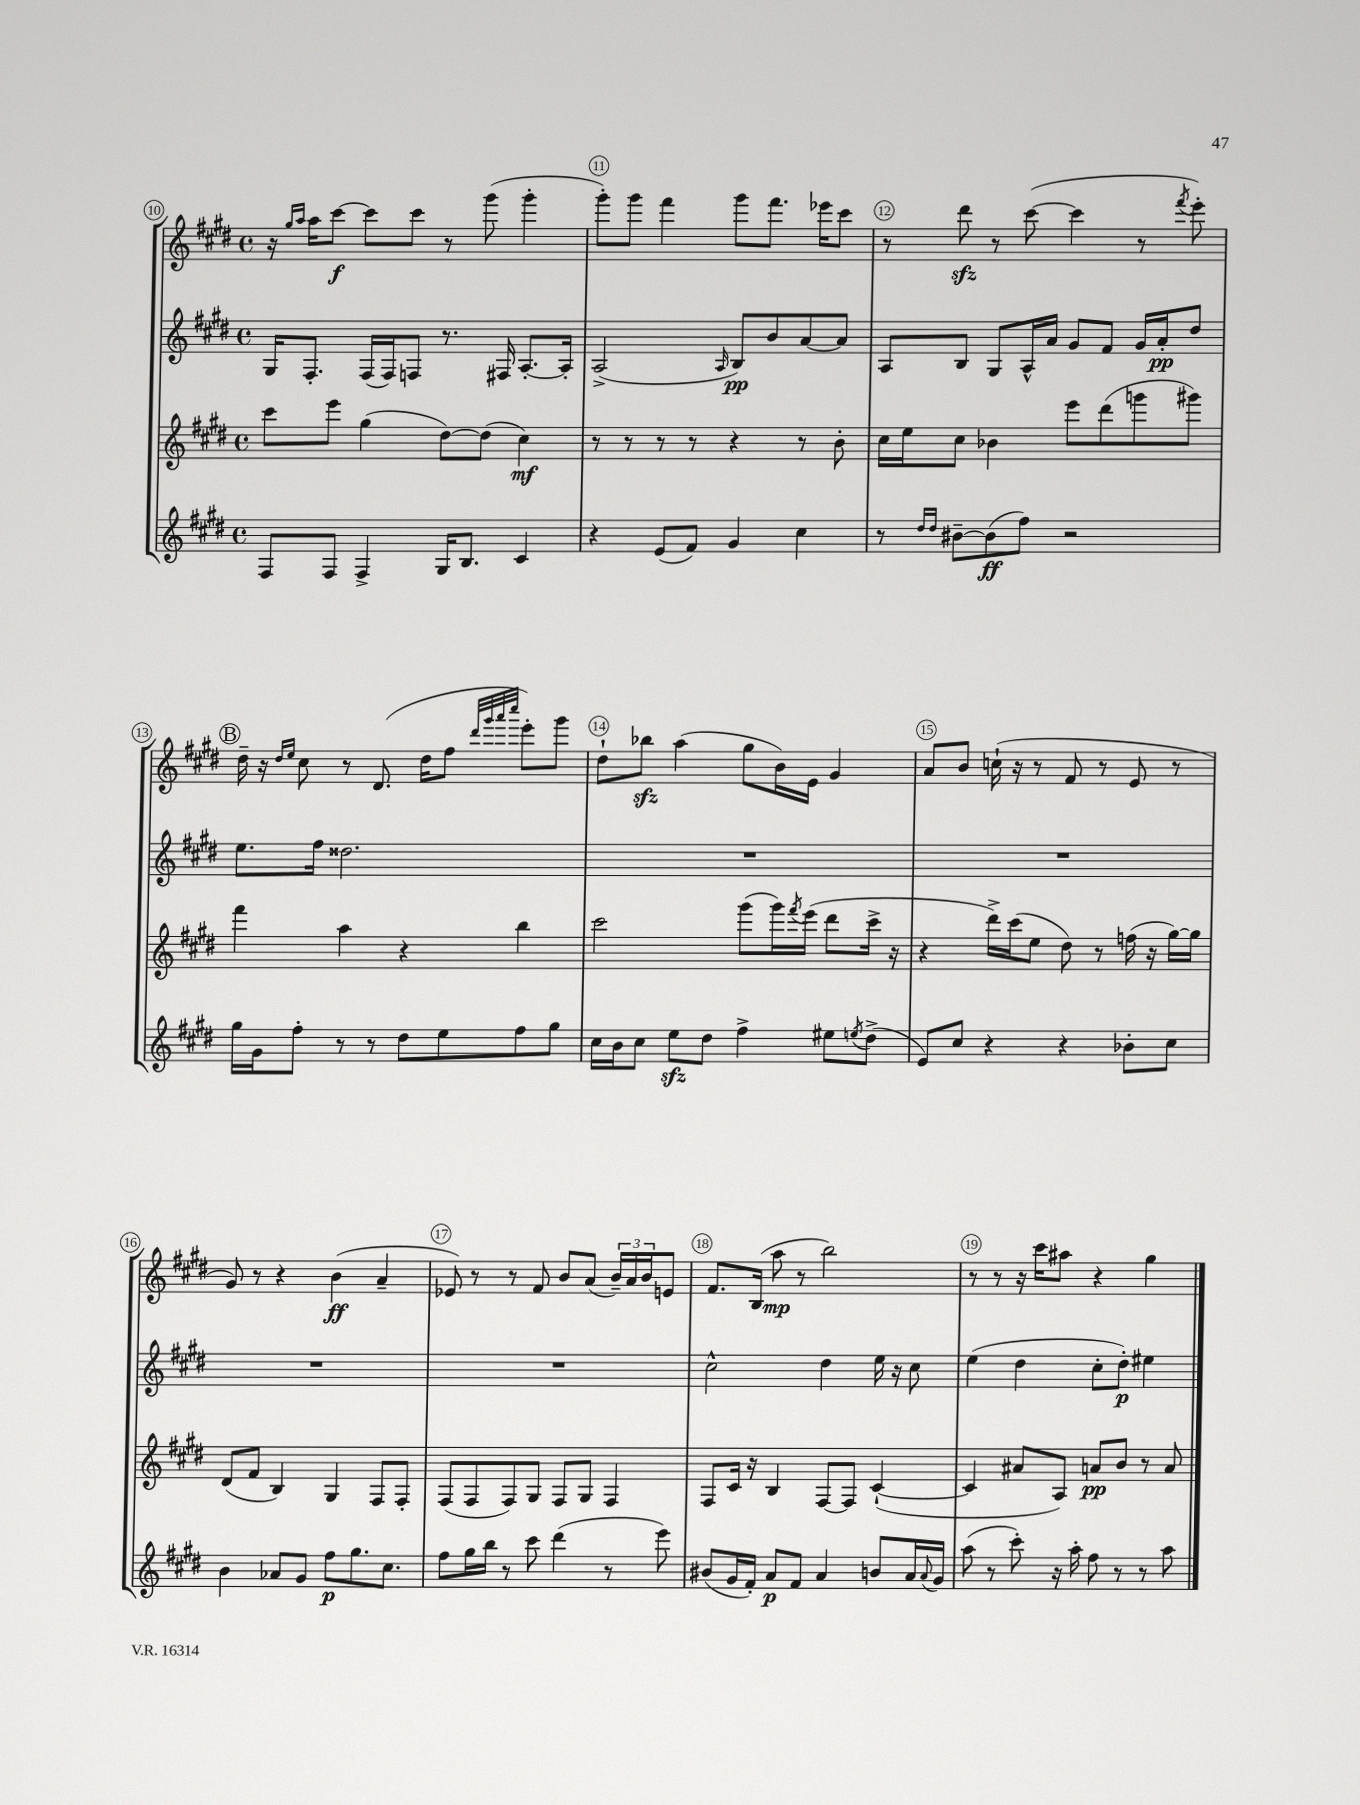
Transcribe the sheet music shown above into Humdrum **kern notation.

**kern	**kern	**kern	**kern
*staff4	*staff3	*staff2	*staff1
*clefG2	*clefG2	*clefG2	*clefG2
*k[f#c#g#d#]	*k[f#c#g#d#]	*k[f#c#g#d#]	*k[f#c#g#d#]
*M4/4	*M4/4	*M4/4	*M4/4
*met(c)	*met(c)	*met(c)	*met(c)
8F#	8ccc#	16G#	16r
.	.	.	16qqgg#
.	.	.	16qqaa
.	.	8.F#'	16aa
8F#	8eee	.	[8ccc#
4F#^	(4gg#	(16F#	8ccc#]
.	.	16F#)	.
.	.	8F	8ccc#
16G#	[8dd#)	8.r	8r
8.B	.	.	.
.	(8dd#]	.	(8ggg#
.	.	16F#	.
4c#	4cc#)	[8.A'	4ggg#'
.	.	16A']	.
=	=	=	=
4r	8r	(2A^	8ggg#')
.	8r	.	8ggg#
(8e	8r	.	4fff#
8f#)	8r	.	.
.	.	16qqA	.
4g#	4r	8B)	8ggg#
.	.	8b	8.fff#
4cc#	8r	[8a	.
.	.	.	16eee-
.	8b'	8a]	8ccc#
=	=	=	=
8r	16cc#	8A	8r
.	16ee	.	.
16qqdd#	.	.	.
16qqdd#	.	.	.
[8b#~	8cc#	8B	8ddd#
(8b#]	4b-	8G#	8r
8ff#)	.	16A^^	([8ccc#
.	.	16a	.
2r	8eee	8g#	4ccc#]
.	(8ddd#	8f#	.
.	8ggg	16g#	8r
.	.	16a'	.
.	.	.	8qfff#
.	8ggg#)	8dd#	8eee')
=	=	=	=
16gg#	4fff#	8.ee	16dd#~
16g#	.	.	16r
.	.	.	16qqdd#
.	.	.	16qqee
8ff#'	.	.	8cc#
.	.	16ff#	.
8r	4aa	2.dd##	8r
8r	.	.	(8.d#
8dd#	4r	.	.
.	.	.	16dd#
8ee	.	.	8ff#
.	.	.	32qqddd#
.	.	.	32qqggg#
.	.	.	32qqaaa
.	.	.	32qqcccc#
8ff#	4bb	.	8eee')
8gg#	.	.	8ggg#
=	=	=	=
16cc#	2ccc#	1r	8dd#`
16b	.	.	.
8cc#	.	.	8bb-
8ee	.	.	(4aa
8dd#	.	.	.
4ff#^	(8ggg#	.	8gg#
.	16ggg#)	.	16b)
.	8qfff#	.	.
.	(16eee	.	16e
8ee#	8ddd#	.	4g#
8qee	.	.	.
(8dd#^	16ccc#^	.	.
.	16r	.	.
=	=	=	=
8e)	4r	1r	8a
8cc#	.	.	8b
4r	16ddd#^)	.	(16cc`
.	(16ccc#	.	16r
.	8ee	.	8r
4r	8dd#)	.	8f#
.	8r	.	8r
8b-'	(16ff	.	8e
.	16r	.	.
8cc#	[16gg#)	.	8r
.	16gg#]	.	.
=	=	=	=
4b	(8d#	1r	8g#)
.	8f#	.	8r
8a-	4B)	.	4r
8g#	.	.	.
8ff#	4G#	.	(4b
8.gg#	.	.	.
.	8F#	.	4a~
8.cc#	.	.	.
.	8F#'	.	.
=	=	=	=
8ff#	(8F#	1r	8e-)
16gg#	8F#	.	8r
16bb	.	.	.
8r	8F#)	.	8r
8ccc#	8G#	.	8f#
(4ddd#	8F#	.	8b
.	8G#	.	(8a
8r	4F#	.	24b~)
.	.	.	24a
.	.	.	24b
8eee)	.	.	8e
=	=	=	=
(8b#	8F#	2cc#^^	8.f#
16g#	16c#	.	.
16f#')	16r	.	(16B
8a	4B	.	8aa
8f#	.	.	8r
4a	[8F#	4dd#	2bb)
.	8F#]	.	.
8b	([4c#`	16ee	.
.	.	16r	.
16a	.	8cc#	.
8qqa	.	.	.
16g#	.	.	.
=	=	=	=
(8aa	4c#]	(4ee	8r
8r	.	.	8r
8ccc#')	8a#	4dd#	16r
.	.	.	16ccc#
16r	8A)	.	8aa#
16aa'	.	.	.
8ff#	8a	8cc#'	4r
8r	8b	8dd#')	.
8r	8r	4ee#	4gg#
8aa	8a	.	.
==	==	==	==
*-	*-	*-	*-
